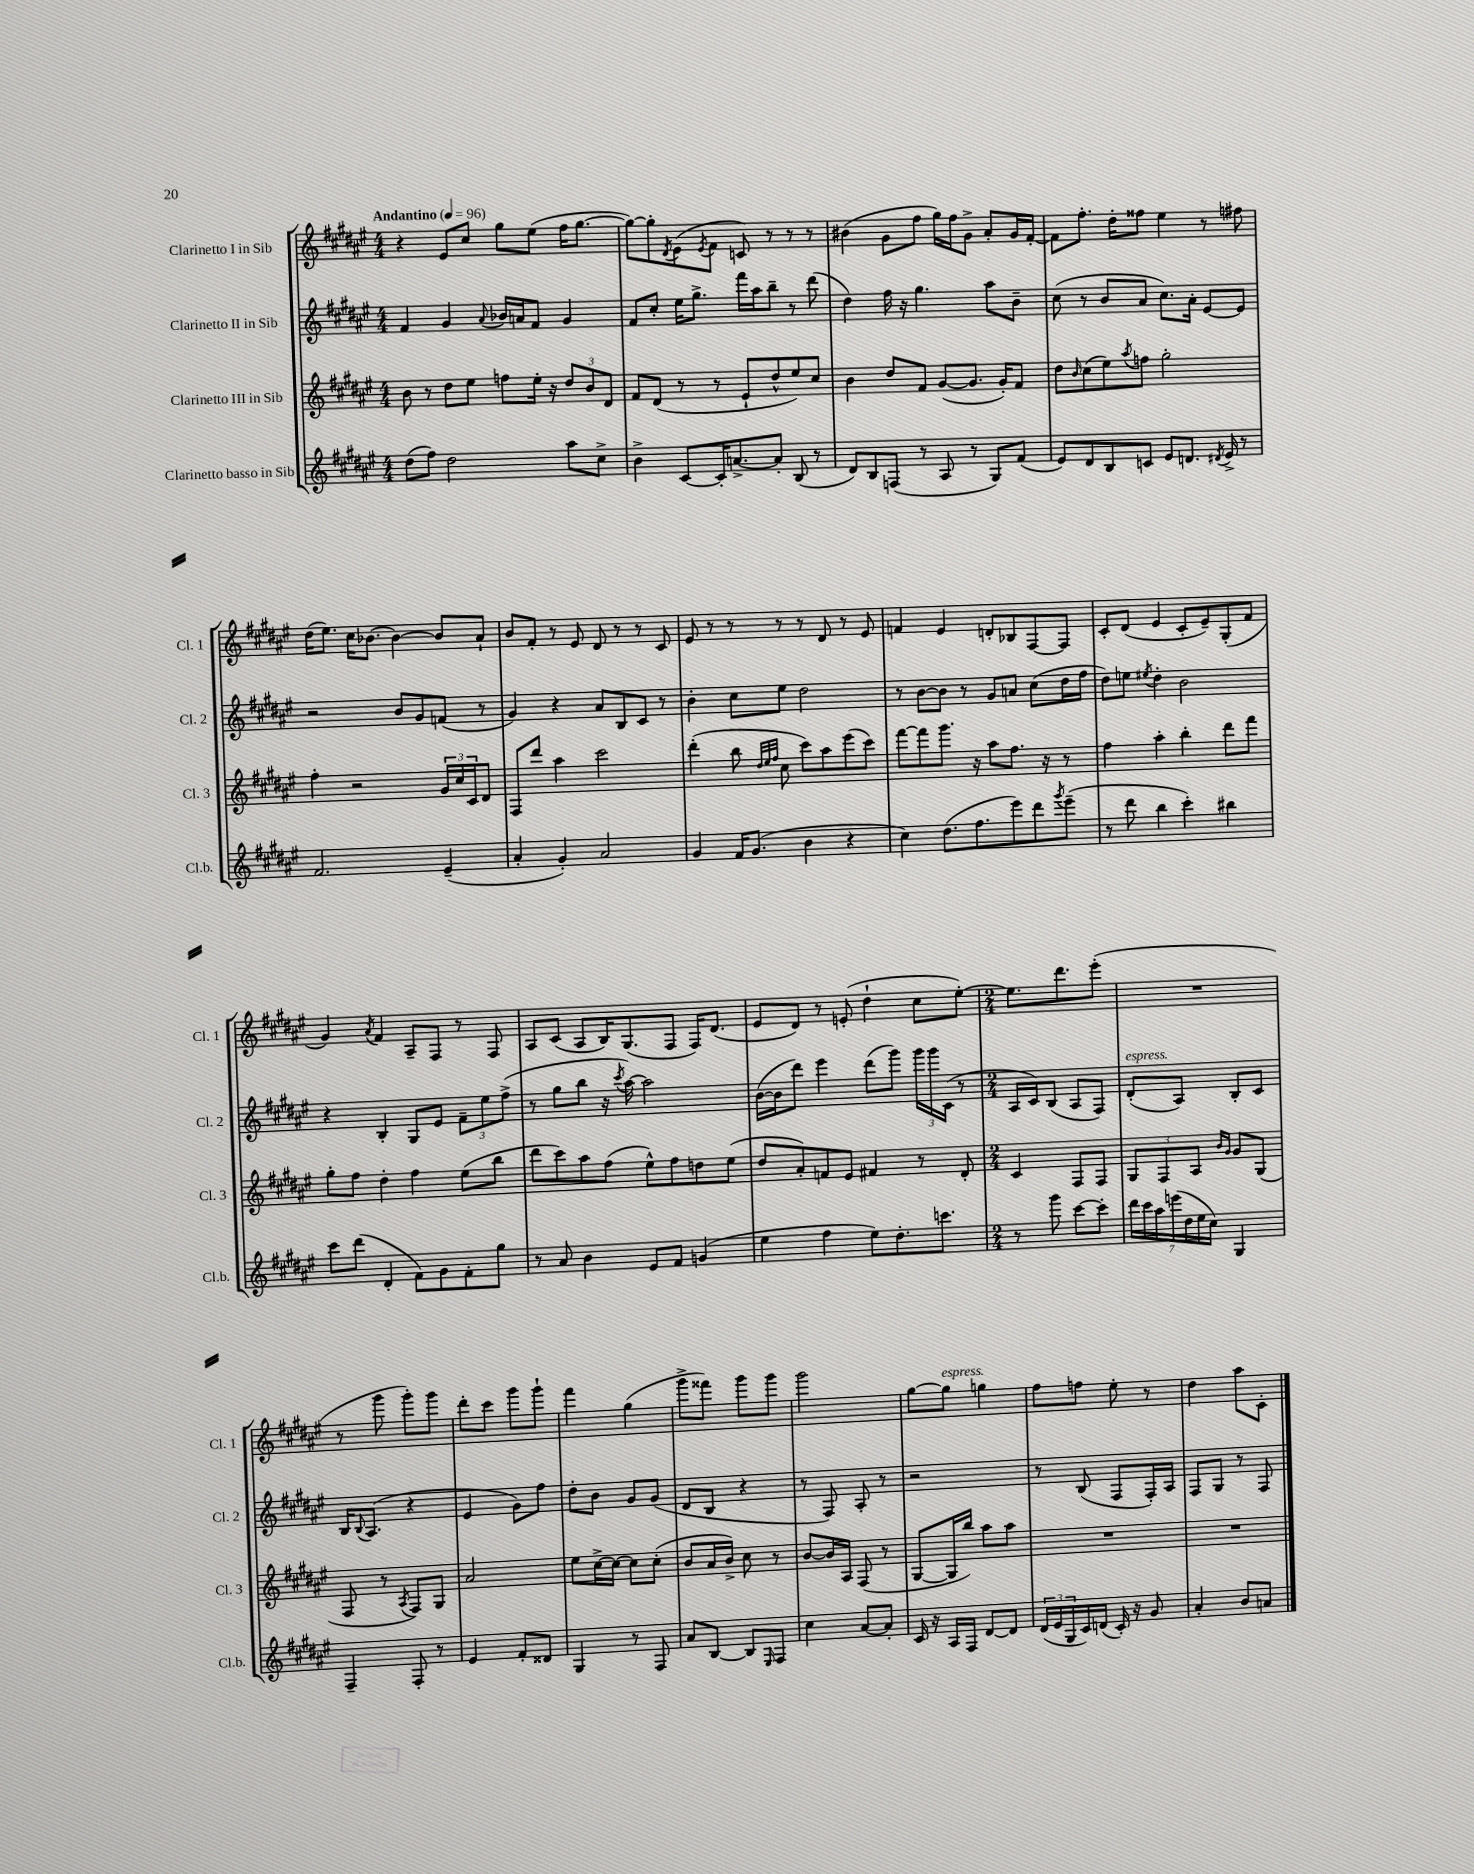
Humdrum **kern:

**kern	**kern	**kern	**kern
*part4	*part3	*part2	*part1
*staff4	*staff3	*staff2	*staff1
*I"Clarinetto basso in Sib	*I"Clarinetto III in Sib	*I"Clarinetto II in Sib	*I"Clarinetto I in Sib
*I'Cl.b.	*I'Cl. 3	*I'Cl. 2	*I'Cl. 1
*clefG2	*clefG2	*clefG2	*clefG2
*k[f#c#g#d#a#e#]	*k[f#c#g#d#a#e#]	*k[f#c#g#d#a#e#]	*k[f#c#g#d#a#e#]
*M4/4	*M4/4	*M4/4	*M4/4
*MM96	*MM96	*MM96	*MM96
=1	=1	=1	=1
!	!	!	!LO:TX:a:B:t=Andantino
(8dd#\L	8b\	4f#/	4r
8ff#\J)	8r	.	.
2dd#\	8dd#\L	4g#/	8e#/L
.	8ee#\J	.	8cc#/J
.	.	8qqa#/	.
.	8ffn\L	16b-X/LL	8gg#\L
.	.	16an/J	.
.	16ee#'\Jk	8f#/J	(8ee#\J
.	16r	.	.
8aa#\L	12dd#/L	4g#/	16ff#\KL
.	.	.	[8.gg#\J
.	12b/	.	.
8cc#^\J	.	.	.
.	12d#/J	.	.
=2	=2	=2	=2
4b^\	8f#/L	8f#/L	8gg#\L_)
.	(8d#/J	8cc#'/J	8gg#'\]
.	.	.	8qd#/
[8c#/L	8r	16ee#\KL	(8e#\
.	.	8.gg#^\J	.
.	.	.	8qe#/
16c#'/K]	8r	.	8f#\J
[8.an^/	.	.	.
.	8e#`/L	16fff#\LL	8cn/)
.	.	16aa#\J	.
8a'/J]	8dd#^^/	8bb~\J	8r
(8B/	8ee#/)	8r	8r
8r	8cc#/J	(8ddd#\	8r
=3	=3	=3	=3
8d#/L)	4b\	4dd#\)	(4b#X\
8B/	.	.	.
(8Fn/J	8dd#/L	16ff#\	8g#\L
.	.	16r	.
8r	8f#/J	4.gg#\	8ff#\J
8A#/	([8g#/L	.	16gg#\LL)
.	.	.	16ff#\J
8r	8.g#/J]	.	8g#^\J
8G#/L)	.	8aa#\L	8a#'/L
.	16g#'/KL)	.	.
(8f#/J	8f#/J	8b~\J	16g#/L
.	.	.	[16f#'/JJ
=4	=4	=4	=4
8e#/L)	8dd#\L	(8cc#\	8f#\L]
.	16qqb/	.	.
8d#/	(8cc#\	8r	8.ff#'\J
8B/	8ee#\)	8b/L	.
.	.	.	16dd#'\KL
.	8qaa#/	.	.
8cn/J	8ffn\J	8a#/J	8ff##X\J
8e#/L	2gg#'\	8.cc#\L)	4ee#\
8.dn/J	.	.	.
.	.	16a#'\Jk	.
.	.	[8e#/L	8r
8qd#X/	.	.	.
16e#^/	.	.	.
8r	.	8e#/J]	8ff#X\
!!LO:LB:g=z
=5	=5	=5	=5
2.f#/	4ff#'\	2r	(16dd#\KL
.	.	.	8.ee#\J)
.	2r	.	16cc#\KL
.	.	.	[8.b-X\J
.	.	8b/L	4b-\_
.	.	8g#/	.
(4e#~/	24g#/LL	(8fn/J	8b-/L]
.	24cc#/	.	.
.	24c#/J	.	.
.	8d#/J	8r	8a#`/J
=6	=6	=6	=6
4a#'/	8F#/L	4g#/)	8b/L
.	8ddd#/J	.	8f#'/J
4g#'/)	4aa#\	4r	8r
.	.	.	8e#/
2a#/	2ccc#\	8a#/L	8d#/
.	.	8B/	8r
.	.	8c#/J	8r
.	.	8r	8c#/
=7	=7	=7	=7
4g#/	(4ddd#'\	4b'\	8e#/
.	.	.	8r
16f#/KL	8bb\	8cc#\L	8r
(8.g#/J	.	.	.
.	32qqdd#/LLL	.	.
.	32qqee#/	.	.
.	32qqff#/JJJ	.	.
.	8cc#\	8ee#\J	8r
4b\	8ccc#\L)	2dd#\	8r
.	8aa#\	.	8d#/
4r	(8eee#\	.	8r
.	8ccc#\J)	.	8e#/
=8	=8	=8	=8
4cc#\)	[8fff#\L	8r	4fn/
.	8fff#\]	[8b\L	.
(8.dd#\L	8.ggg#\J	8b\J]	4e#/
.	.	8r	.
8.ff#\	16r	.	.
.	8aa#\L	8g#/L	8dn'/L
8eee#\)	8.ff#\J	8an/J	8B-X/
8ddd#\	.	(8cc#\L	[8F#/
.	16r	.	.
8qggg#/	.	.	.
(8eee#~\J	8r	16dd#\L	8F#/J]
.	.	16ff#\JJ	.
=9	=9	=9	=9
8r	4ff#\	8dd#\L)	8c#'/L
8ddd#\	.	8een\J	(8d#/J
.	.	8qee#X/	.
4bb\	4aa#'\	4dd#'\	4e#/
4ccc#'\)	4bb'\	2b\	8c#'/L
.	.	.	8e#~/)
4bb#X\	8ddd#\L	.	(8G#'/
.	8fff#\J	.	8f#/J
!!LO:LB:g=z
=10	=10	=10	=10
8ccc#\L	8gg#'\L	4r	4g#/)
(8ddd#\J	8ff#\J	.	.
.	.	.	8qa#/
4d#'/	4dd#'\	4B'/	4f#/
8f#\L)	4ff#\	8G#/L	8A#~/L
8g#\	.	8e#/J	8F#/J
8f#'\	(8ee#\L	12f#~\L	8r
.	.	12ee#\	.
8gg#\J	8bb\J	.	8F#/
.	.	(12ff#^\J	.
=11	=11	=11	=11
8r	8ddd#\L	8r	8A#/L
8a#/	8ccc#\)	8gg#\L	(8c#/J
4b\	8aa#\	8bb\J	8A#/L
.	(8ff#\J	16r	16B/K)
.	.	8qccc#/	.
.	.	[16aa#\)	(8.G#/
8e#/L	8ee#^^\L)	2aa#\]	.
8f#/J	8ff#\	.	8F#/J
(4gn/	8ddn\	.	16F#/KL)
.	.	.	(8.d#/J
.	(8ee#\J	.	.
=12	=12	=12	=12
4ee#\	8dd#/L	([16b\LL	8e#/L
.	.	16b\J]	.
.	8a#'/)	8ddd#\J)	8d#/J)
4ff#\	8fn/	4eee#\	8r
.	8e#/J	.	(8en'/
8ee#\L)	4f#X/	(8ddd#\L	4dd#`\
8.dd#'\	.	8ggg#\J)	.
.	8r	24ggg#\LL	8cc#\L
.	.	24ggg#\	.
8.cccn\J	.	.	.
.	.	(24c#\JJ	.
.	8d#'/	8r	[8ee#'\J)
=13	=13	=13	=13
*M2/4	*M2/4	*M2/4	*M2/4
8r	4c#/	16A#/LL	8.ee#\L]
.	.	16c#/J)	.
8ggg#\	.	(8B/J	.
.	.	.	8.ddd#\
[8ccc#\L	8F#/L	8A#/L	.
8ccc#'\J]	8F#/J	8F#/J)	(8eee#'\J
=14	=14	=14	=14
!	!	!LO:TX:a:i:t=espress.	!
28ddd#\LL	12G#/L	(8d#'/L	2r
28ccc#\	.	.	.
28aa#\	.	.	.
.	12F#/	.	.
(28eeen\	.	.	.
.	.	8A#/J)	.
28dd#\	.	.	.
.	12A#/J	.	.
28ee#\	.	.	.
28cc#\JJ)	.	.	.
.	16qqb/LL	.	.
.	16qqg#/JJ	.	.
4G#/	8g#/L	8B'/L	.
.	(8G#/J	8c#/J	.
!!LO:LB:g=z
=15	=15	=15	=15
4F#~/	8F#/	16B/KL	8r
.	.	8qqB/	.
.	.	(8.A#/J	.
.	8r	.	8ggg#\
.	8qA#/	.	.
8F#'/	8F#/L)	4r	8ggg#'\L)
8r	8G#/J	.	8ggg#\J
=16	=16	=16	=16
4e#/	2a#/	4e#/	8ddd#'\L
.	.	.	8ccc#\J
8f#'/L	.	8g#\L)	8ggg#\L
8d##X/J	.	8ff#\J	8ggg#`\J
=17	=17	=17	=17
4G#/	8ee#\L	8dd#'\L	4fff#\
.	[16cc#^\L	8b\J	.
.	16cc#\JJ_	.	.
8r	8cc#\L]	8g#/L	(4gg#\
8F#/	(8cc#'\J	(8g#/J	.
=18	=18	=18	=18
8a#/L	8b/L	8d#/L	8ggg#^\L
[8B/J	16a#/L	8B/J	8fff##X\J)
.	16b^/JJ)	.	.
8B/L]	8cc#\	4r	8ggg#\L
16qqE#/	.	.	.
8F#/J	8r	.	8ggg#\J
=19	=19	=19	=19
4cc#\	[8b/L	8r	2ggg#\
.	16b/L]	8F#/)	.
.	16A#/JJ	.	.
[8a#/L	(8F#/	8A#'/	.
8a#'/J]	8r	8r	.
=20	=20	=20	=20
16c#/	[8G#/L	2r	[8gg#\L
16r	.	.	.
!	!	!	!LO:TX:a:i:t=espress.
16A#/LL	16G#/L]	.	8gg#\J]
16F#/JJ	16bb/JJ)	.	.
[8d#/L	8aa#\L	.	4ggn\
8d#/J]	8aa#\J	.	.
=21	=21	=21	=21
(24d#/LL	2r	8r	8ff#\L
24e#/	.	.	.
24G#/	.	.	.
16c#/)	.	(8B/	8ffn\J
(16dn/JJ	.	.	.
16c#'/)	.	8F#/L	8ee#'\
16r	.	.	.
8g#/	.	16F#'/L)	8r
.	.	16A#/JJ	.
=22	=22	=22	=22
4a#'/	2r	8F#/L	4dd#\
.	.	8G#/J	.
8b/L	.	8r	8aa#\L
8an/J	.	8F#/	8c#'\J
==	==	==	==
*-	*-	*-	*-
